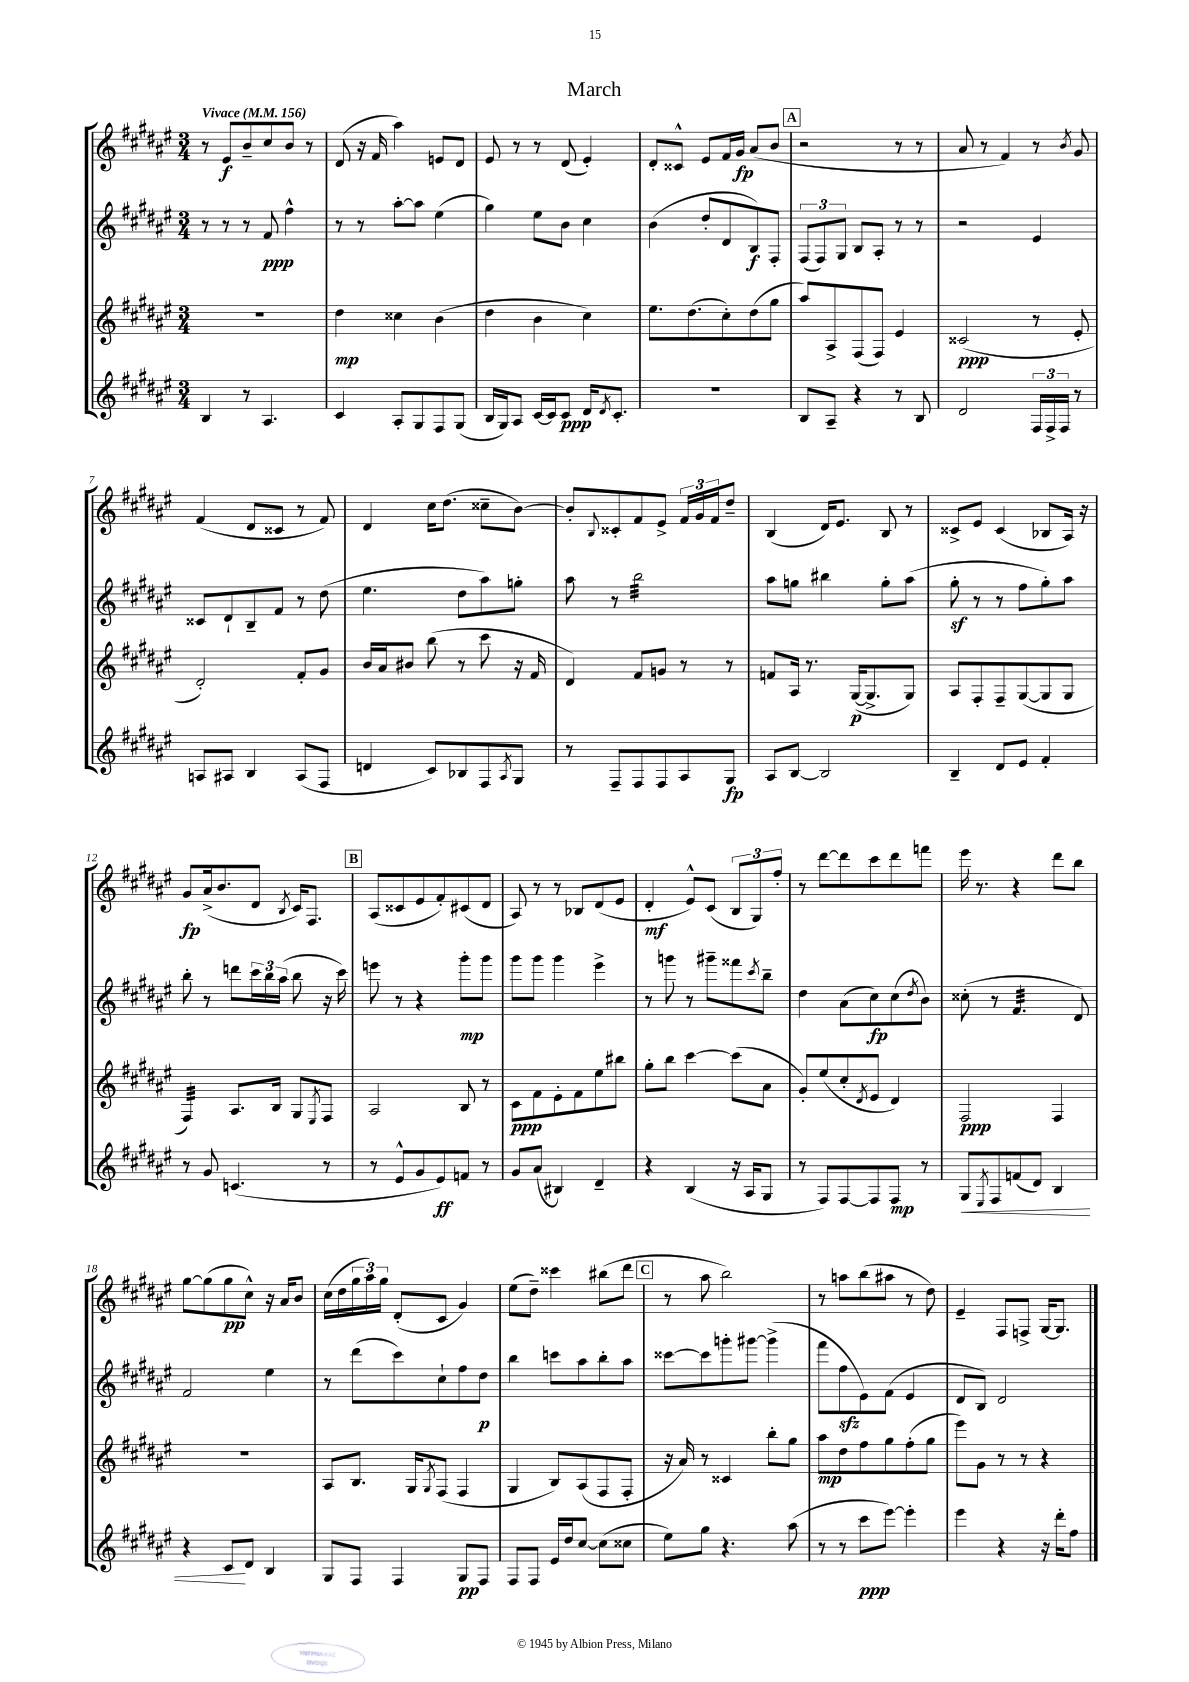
\header { title = "March" }
<<
\new StaffGroup <<
\new Staff = "s0" {
    \clef treble \key fis \major \numericTimeSignature \time 3/4 \tempo "Vivace" 4 = 156
    r8 eis'8\f b'8-- cis''8 b'8 r8 |
    dis'8( r16 fis'16 ais''4) e'8 dis'8 |
    eis'8 r8 r8 dis'8( eis'4-.) |
    dis'8-. cisis'8-^ eis'8 fis'16 gis'16\fp ais'8( b'8 |
    \mark \markup { \box "A" } r2 r8 r8 |
    ais'8 r8 fis'4) r8 \acciaccatura { b'8 } gis'8 |
    fis'4( dis'8 cisis'8 r8 fis'8) |
    dis'4 cis''16 dis''8.( cisis''8-- b'8~) |
    b'8-. \appoggiatura { b8 } cisis'8-. fis'8 eis'8-> \tuplet 3/2 { fis'16 gis'16 fis'16 } dis''8-- |
    b4( dis'16) eis'8. b8 r8 |
    cisis'8-> eis'8 cisis'4( bes8 ais16) r16 |
    gis'8\fp ais'16->( b'8. dis'8 \acciaccatura { b8 } cis'16) fis8. |
    \mark \markup { \box "B" } ais8( cisis'8 eis'8 fis'8-.) cis'8( dis'8 |
    ais8) r8 r8 bes8 dis'8( eis'8 |
    dis'4-.\mf eis'8-^) cis'8( \tuplet 3/2 { b8 gis8) fis''8-. } |
    r8 dis'''8~ dis'''8 cis'''8 dis'''8 f'''8 |
    eis'''16 r8. r4 dis'''8 b''8 |
    gis''8~ gis''8( gis''8\pp cis''8-^) r16 ais'16 b'8 |
    cis''16( dis''16 \tuplet 3/2 { gis''16 ais''16) gis''16 } dis'8-.( cis'8 gis'4) |
    eis''8( dis''8--) cisis'''4 bis''8( dis'''8 |
    \mark \markup { \box "C" } r8 ais''8 b''2) |
    r8 a''8 b''8( ais''8 r8 dis''8) |
    eis'4-- fis8 f8-> gis16~ gis8. \bar "|." |
}
\new Staff = "s1" {
    \clef treble \key fis \major \numericTimeSignature \time 3/4
    r8 r8 r8 fis'8\ppp fis''4-^ |
    r8 r8 ais''8~-. ais''8 eis''4( |
    gis''4) eis''8 b'8 cis''4 |
    b'4( dis''8-. dis'8 b8\f) fis8-. |
    \mark \markup { \box "A" } \tuplet 3/2 { fis8( fis8) gis8 } b8 ais8-. r8 r8 |
    r2 eis'4 |
    cisis'8 dis'8-! b8-- fis'8 r8 dis''8( |
    eis''4. dis''8 ais''8) g''8-. |
    ais''8 r8 b''2:32 |
    ais''8 g''8 bis''4 g''8-. ais''8( |
    gis''8-.\sf r8 r8 fis''8 gis''8-.) ais''8 |
    b''8-. r8 d'''8 \tuplet 3/2 { cis'''16 b''16 ais''16( } b''8 r16 cis'''16) |
    \mark \markup { \box "B" } e'''8 r8 r4 gis'''8-.\mp gis'''8 |
    gis'''8 gis'''8 gis'''4 eis'''4-> |
    r8 g'''8 r8 gis'''8-- fisis'''8 \acciaccatura { cis'''8 } b''8-- |
    dis''4 ais'8( cis''8\fp) cis''8( \acciaccatura { dis''8 } b'8) |
    cisis''8-.( r8 fis'4.:32 dis'8) |
    fis'2 eis''4 |
    r8 dis'''8( cis'''8) cis''8-! fis''8 dis''8\p |
    b''4 c'''8 ais''8 b''8-. ais''8 |
    \mark \markup { \box "C" } cisis'''8~ cisis'''8 g'''8-. gis'''8~ gis'''4->( |
    fis'''8 fis''8\sfz eis'8) fis'8( eis'4 |
    dis'8 b8) dis'2 \bar "|." |
}
\new Staff = "s2" {
    \clef treble \key fis \major \numericTimeSignature \time 3/4
    R2. |
    dis''4\mp cisis''4 b'4( |
    dis''4 b'4 cis''4) |
    eis''8. dis''8.( cis''8-.) dis''8( gis''8 |
    \mark \markup { \box "A" } ais''8) ais8-> fis8( fis8) eis'4 |
    cisis'2\ppp( r8 eis'8-. |
    dis'2-.) fis'8-. gis'8 |
    b'16 ais'16 bis'8 b''8( r8 cis'''8 r16 fis'16 |
    dis'4) fis'8 g'8 r8 r8 |
    f'8 ais16 r8. gis16~\p( gis8.-> gis8) |
    ais8 fis8-. fis8-- gis8~( gis8 gis8 |
    fis4:32) ais8. b16 gis8 \acciaccatura { eis8 } fis8 |
    \mark \markup { \box "B" } ais2 b8 r8 |
    cis'8\ppp fis'8 eis'8-. fis'8 eis''8 bis''8 |
    gis''8-. b''8 cis'''4~ cis'''8( ais'8 |
    gis'8-.) eis''8( cis''8-. \acciaccatura { dis'8 } eis'8 dis'4) |
    fis2\ppp fis4 |
    R2. |
    ais8 b8. gis16 \acciaccatura { gis8 } fis8( fis4 |
    gis4 b8) ais8( fis8 fis8-. |
    \mark \markup { \box "C" } r16 ais'16) r8 cisis'4 b''8-. gis''8 |
    ais''8\mp dis''8 fis''8 gis''8 fis''8-.( gis''8 |
    eis'''8) gis'8 r8 r8 r4 \bar "|." |
}
\new Staff = "s3" {
    \clef treble \key fis \major \numericTimeSignature \time 3/4
    b4 r8 ais4. |
    cis'4 ais8-. gis8 fis8 gis8( |
    b16 gis16) ais8 cis'16~ cis'16 cis'8\ppp dis'16 \acciaccatura { dis'8 } cis'8.-. |
    R2. |
    \mark \markup { \box "A" } b8 ais8-- r4 r8 b8 |
    dis'2 \tuplet 3/2 { fis16 fis16-> fis16 } r8 |
    a8 ais8 b4 ais8( fis8 |
    d'4 cis'8) bes8 fis8 \acciaccatura { ais8 } gis8 |
    r8 fis8-- fis8 fis8 ais8 gis8\fp |
    ais8 b8~ b2 |
    b4-- dis'8 eis'8 fis'4-. |
    r8 gis'8 c'4.( r8 |
    \mark \markup { \box "B" } r8 eis'8-^ gis'8 eis'8\ff) f'8 r8 |
    gis'8 ais'8( bis4) dis'4-- |
    r4 b4( r16 ais16 gis8 |
    r8 fis8) fis8~ fis8 fis8\mp r8 |
    gis8\< \acciaccatura { eis8 } fis8 f'8( dis'8) b4 |
    r4 cis'8\! dis'8 b4 |
    gis8 fis8 fis4 gis8\pp fis8 |
    fis8 fis8 eis'16 dis''16 cis''8~ cis''8( cisis''8 |
    \mark \markup { \box "C" } eis''8) gis''8 r4. ais''8( |
    r8 r8 cis'''8\ppp eis'''8~) eis'''4-. |
    eis'''4 r4 r16 dis'''16-. fis''8 \bar "|." |
}
>>
>>
